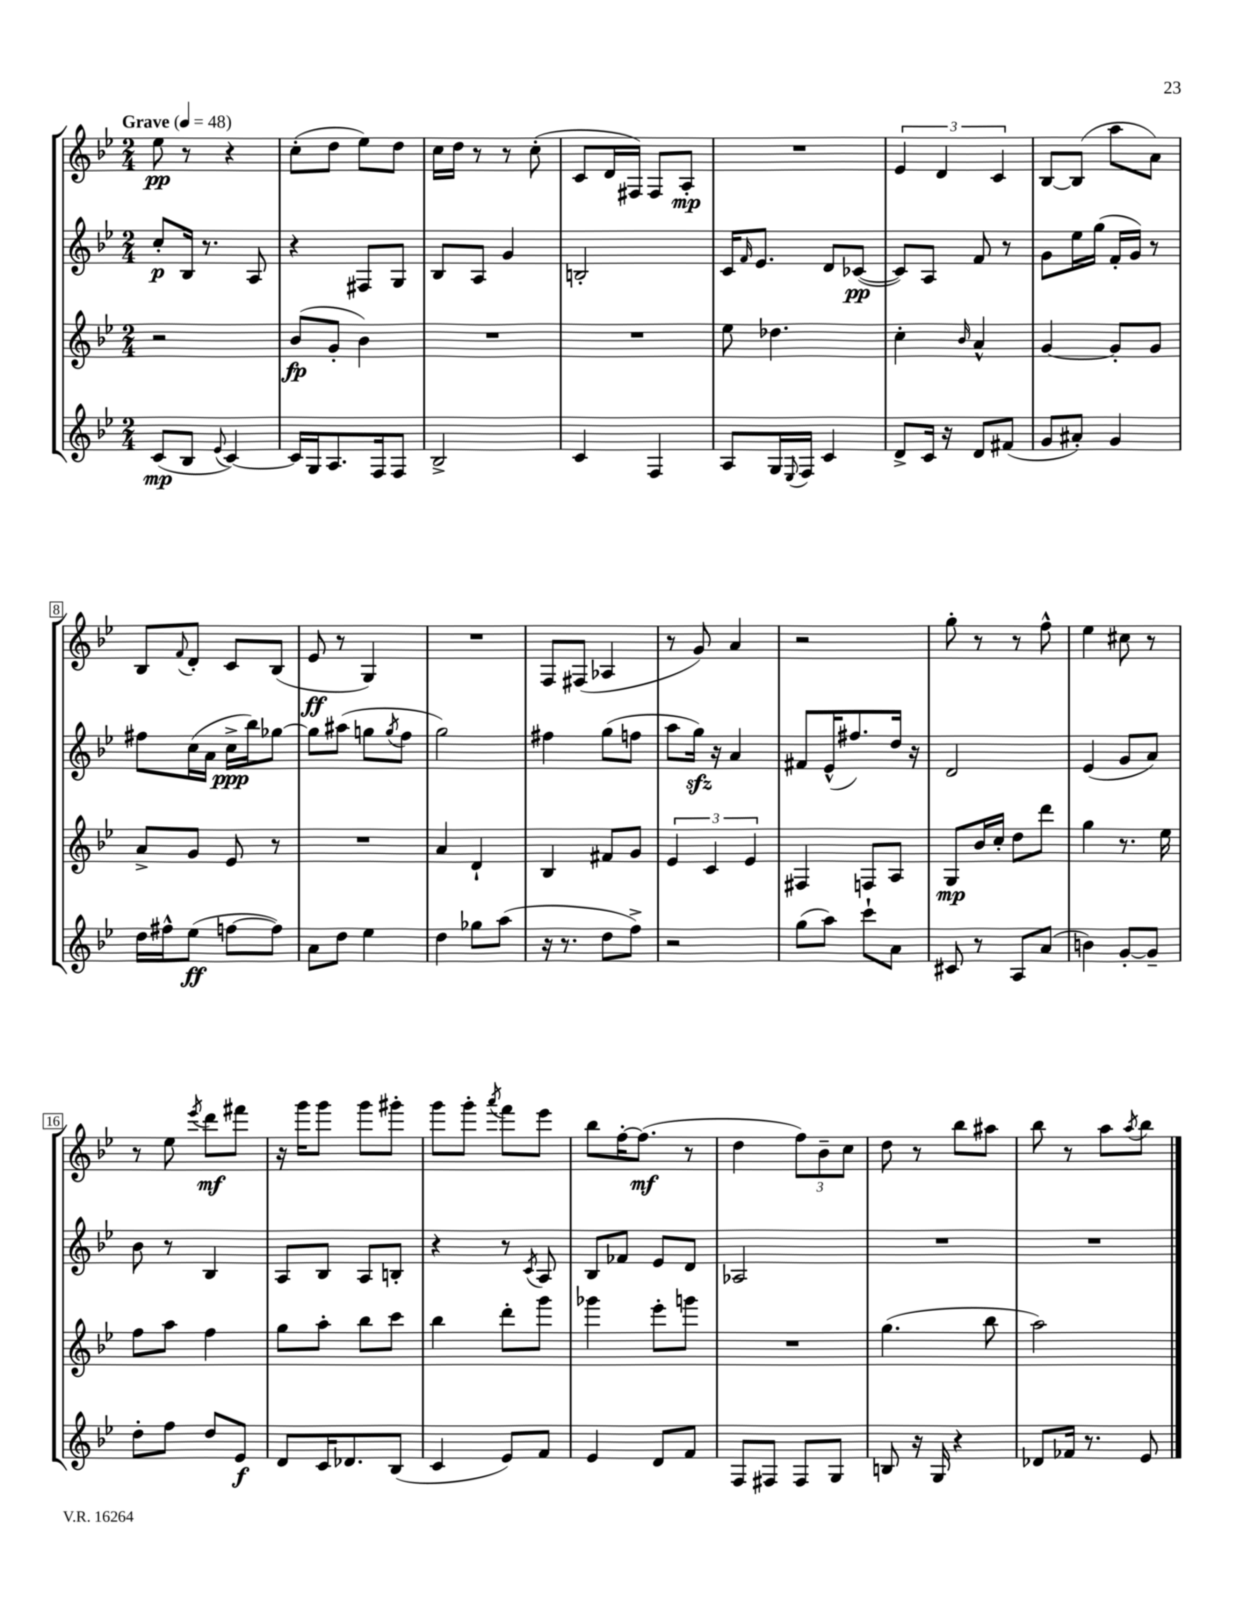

**kern	**dynam	**kern	**dynam	**kern	**dynam	**kern	**dynam
*part4	*part4	*part3	*part3	*part2	*part2	*part1	*part1
*staff4	*staff4	*staff3	*staff3	*staff2	*staff2	*staff1	*staff1
*clefG2	*	*clefG2	*	*clefG2	*	*clefG2	*
*k[b-e-]	*	*k[b-e-]	*	*k[b-e-]	*	*k[b-e-]	*
*M2/4	*	*M2/4	*	*M2/4	*	*M2/4	*
*MM48	*	*MM48	*	*MM48	*	*MM48	*
=1	=1	=1	=1	=1	=1	=1	=1
!	!	!	!	!	!	!LO:TX:a:B:t=Grave	!
(8c/L	mp	2r	.	8cc'/L	p	8ee-\	pp
8B-/J	.	.	.	16B-/Jk	.	8r	.
.	.	.	.	8.r	.	.	.
8qqe-/	.	.	.	.	.	.	.
[4c/)	.	.	.	.	.	4r	.
.	.	.	.	8A/	.	.	.
=2	=2	=2	=2	=2	=2	=2	=2
16c/LL]	.	(8b-/L	fp	4r	.	(8cc'\L	.
16G/J	.	.	.	.	.	.	.
8.A/	.	8g'/J	.	.	.	8dd\J	.
.	.	4b-\)	.	8F#X/L	.	8ee-\L)	.
16F/k	.	.	.	.	.	.	.
8F/J	.	.	.	8G/J	.	8dd\J	.
=3	=3	=3	=3	=3	=3	=3	=3
2B-^/	.	2r	.	8B-/L	.	16cc\LL	.
.	.	.	.	.	.	16dd\JJ	.
.	.	.	.	8A/J	.	8r	.
.	.	.	.	4g/	.	8r	.
.	.	.	.	.	.	(8cc'\	.
=4	=4	=4	=4	=4	=4	=4	=4
4c/	.	2r	.	2Bn'/	.	8c/L	.
.	.	.	.	.	.	16d/L	.
.	.	.	.	.	.	16F#X/JJ)	.
4F/	.	.	.	.	.	8F#/L	.
.	.	.	.	.	.	8A'/J	mp
=5	=5	=5	=5	=5	=5	=5	=5
8A/L	.	8ee-\	.	16c/KL	.	2r	.
.	.	.	.	16qqf/	.	.	.
.	.	.	.	8.e-/J	.	.	.
16G/L	.	4.dd-X\	.	.	.	.	.
8qqE-/	.	.	.	.	.	.	.
16F/JJ	.	.	.	.	.	.	.
4c/	.	.	.	8d/L	.	.	.
.	.	.	.	([8c-X/J	pp	.	.
=6	=6	=6	=6	=6	=6	=6	=6
8d^/L	.	4cc'\	.	8c-/L])	.	6e-/	.
16c/Jk	.	.	.	8A/J	.	.	.
.	.	.	.	.	.	6d/	.
16r	.	.	.	.	.	.	.
.	.	16qqb-/	.	.	.	.	.
8d/L	.	4a^^/	.	8f/	.	.	.
.	.	.	.	.	.	6c/	.
(8f#X/J	.	.	.	8r	.	.	.
=7	=7	=7	=7	=7	=7	=7	=7
8g/L	.	[4g/	.	8g\L	.	[8B-/L	.
8a#X'/J)	.	.	.	16ee-\L	.	(8B-/J]	.
.	.	.	.	(16gg\JJ	.	.	.
4g/	.	8g'/L]	.	16f'/LL	.	8aa\L	.
.	.	.	.	16g/JJ)	.	.	.
.	.	8g/J	.	8r	.	8a\J)	.
!!LO:LB:g=z
=8	=8	=8	=8	=8	=8	=8	=8
16dd\LL	.	8a^/L	.	8ff#X\L	.	8B-/L	.
16ff#X^^\J	.	.	.	.	.	.	.
.	.	.	.	.	.	8qqf/	.
(8ee-\J	ff	8g/J	.	(16cc\L	.	8d'/J	.
.	.	.	.	16a\JJ	.	.	.
[8ffn\L	.	8e-/	.	16cc^\LL	ppp	8c/L	.
.	.	.	.	16bb-\J)	.	.	.
8ff\J])	.	8r	.	[8gg-X\J	.	(8B-/J	.
=9	=9	=9	=9	=9	=9	=9	=9
8a\L	.	2r	.	8gg-\L]	.	8e-/	ff
8dd\J	.	.	.	(8aa#X\J	.	8r	.
4ee-\	.	.	.	8ggn\L	.	4G/)	.
.	.	.	.	8qgg/	.	.	.
.	.	.	.	8ff\J	.	.	.
=10	=10	=10	=10	=10	=10	=10	=10
4dd\	.	4a/	.	2gg\)	.	2r	.
8gg-X\L	.	4d`/	.	.	.	.	.
(8aa\J	.	.	.	.	.	.	.
=11	=11	=11	=11	=11	=11	=11	=11
16r	.	4B-/	.	4ff#X\	.	8F/L	.
8.r	.	.	.	.	.	.	.
.	.	.	.	.	.	(8F#X/J	.
8dd\L	.	8f#X/L	.	(8gg\L	.	4A-X/	.
8ff^\J)	.	8g/J	.	8ffn\J	.	.	.
=12	=12	=12	=12	=12	=12	=12	=12
2r	.	6e-/	.	8aa\L	.	8r	.
.	.	.	.	16ggzz\Jk)	.	8g/)	.
.	.	6c/	.	.	.	.	.
.	.	.	.	16r	.	.	.
.	.	.	.	4a/	.	4a/	.
.	.	6e-/	.	.	.	.	.
=13	=13	=13	=13	=13	=13	=13	=13
(8gg\L	.	4F#X/	.	8f#X/L	.	2r	.
8aa\J)	.	.	.	(16e-^^/K	.	.	.
.	.	.	.	8.ff#X/)	.	.	.
8ccc`\L	.	8Fn/L	.	.	.	.	.
8a\J	.	8A/J	.	16dd/Jk	.	.	.
.	.	.	.	16r	.	.	.
=14	=14	=14	=14	=14	=14	=14	=14
8c#X/	.	8G/L	mp	2d/	.	8gg'\	.
8r	.	16b-/L	.	.	.	8r	.
.	.	16cc'/JJ	.	.	.	.	.
8A/L	.	8dd\L	.	.	.	8r	.
(8a/J	.	8ddd\J	.	.	.	8ff^^\	.
=15	=15	=15	=15	=15	=15	=15	=15
4bn\)	.	4gg\	.	(4e-/	.	4ee-\	.
[8g'/L	.	8.r	.	8g/L	.	8cc#X\	.
8g~/J]	.	.	.	8a/J)	.	8r	.
.	.	16ee-\	.	.	.	.	.
!!LO:LB:g=z
=16	=16	=16	=16	=16	=16	=16	=16
8dd'\L	.	8ff\L	.	8b-\	.	8r	.
8ff\J	.	8aa\J	.	8r	.	8ee-\	.
.	.	.	.	.	.	8qeee-/	.
8dd/L	.	4ff\	.	4B-/	.	8ddd\L	mf
8e-/J	f	.	.	.	.	8fff#X\J	.
=17	=17	=17	=17	=17	=17	=17	=17
8d/L	.	8gg\L	.	8A/L	.	16r	.
.	.	.	.	.	.	16ggg\KL	.
16c/K	.	8aa'\J	.	8B-/J	.	8ggg\J	.
8.d-X/	.	.	.	.	.	.	.
.	.	8bb-\L	.	8A/L	.	8ggg\L	.
(8B-/J	.	8ccc\J	.	8Bn'/J	.	8ggg#X'\J	.
=18	=18	=18	=18	=18	=18	=18	=18
4c/	.	4bb-\	.	4r	.	8ggg\L	.
.	.	.	.	.	.	8ggg'\J	.
.	.	.	.	.	.	8qaaa/	.
8e-/L)	.	8ddd'\L	.	8r	.	8fff\L	.
.	.	.	.	8qc/	.	.	.
8f/J	.	8ggg\J	.	8A/	.	8eee-\J	.
=19	=19	=19	=19	=19	=19	=19	=19
4e-/	.	4ggg-X\	.	8B-/L	.	8bb-\L	.
.	.	.	.	8f-X/J	.	[16ff'\K	.
.	.	.	.	.	.	(8.ff\J]	mf
8d/L	.	8eee-'\L	.	8e-/L	.	.	.
8f/J	.	8gggn\J	.	8d/J	.	8r	.
=20	=20	=20	=20	=20	=20	=20	=20
8F/L	.	2r	.	2A-X/	.	4dd\	.
8F#X/J	.	.	.	.	.	.	.
8F#/L	.	.	.	.	.	12ff\L)	.
.	.	.	.	.	.	12b-~\	.
8G/J	.	.	.	.	.	.	.
.	.	.	.	.	.	12cc\J	.
=21	=21	=21	=21	=21	=21	=21	=21
8Bn/	.	(4.gg\	.	2r	.	8dd\	.
16r	.	.	.	.	.	8r	.
16G/	.	.	.	.	.	.	.
4r	.	.	.	.	.	8bb-\L	.
.	.	8bb-\	.	.	.	8aa#X\J	.
=22	=22	=22	=22	=22	=22	=22	=22
8d-X/L	.	2aa\)	.	2r	.	8bb-\	.
16f-X/Jk	.	.	.	.	.	8r	.
8.r	.	.	.	.	.	.	.
.	.	.	.	.	.	8aa\L	.
.	.	.	.	.	.	8qaa/	.
8e-/	.	.	.	.	.	8bb-\J	.
==	==	==	==	==	==	==	==
*-	*-	*-	*-	*-	*-	*-	*-
